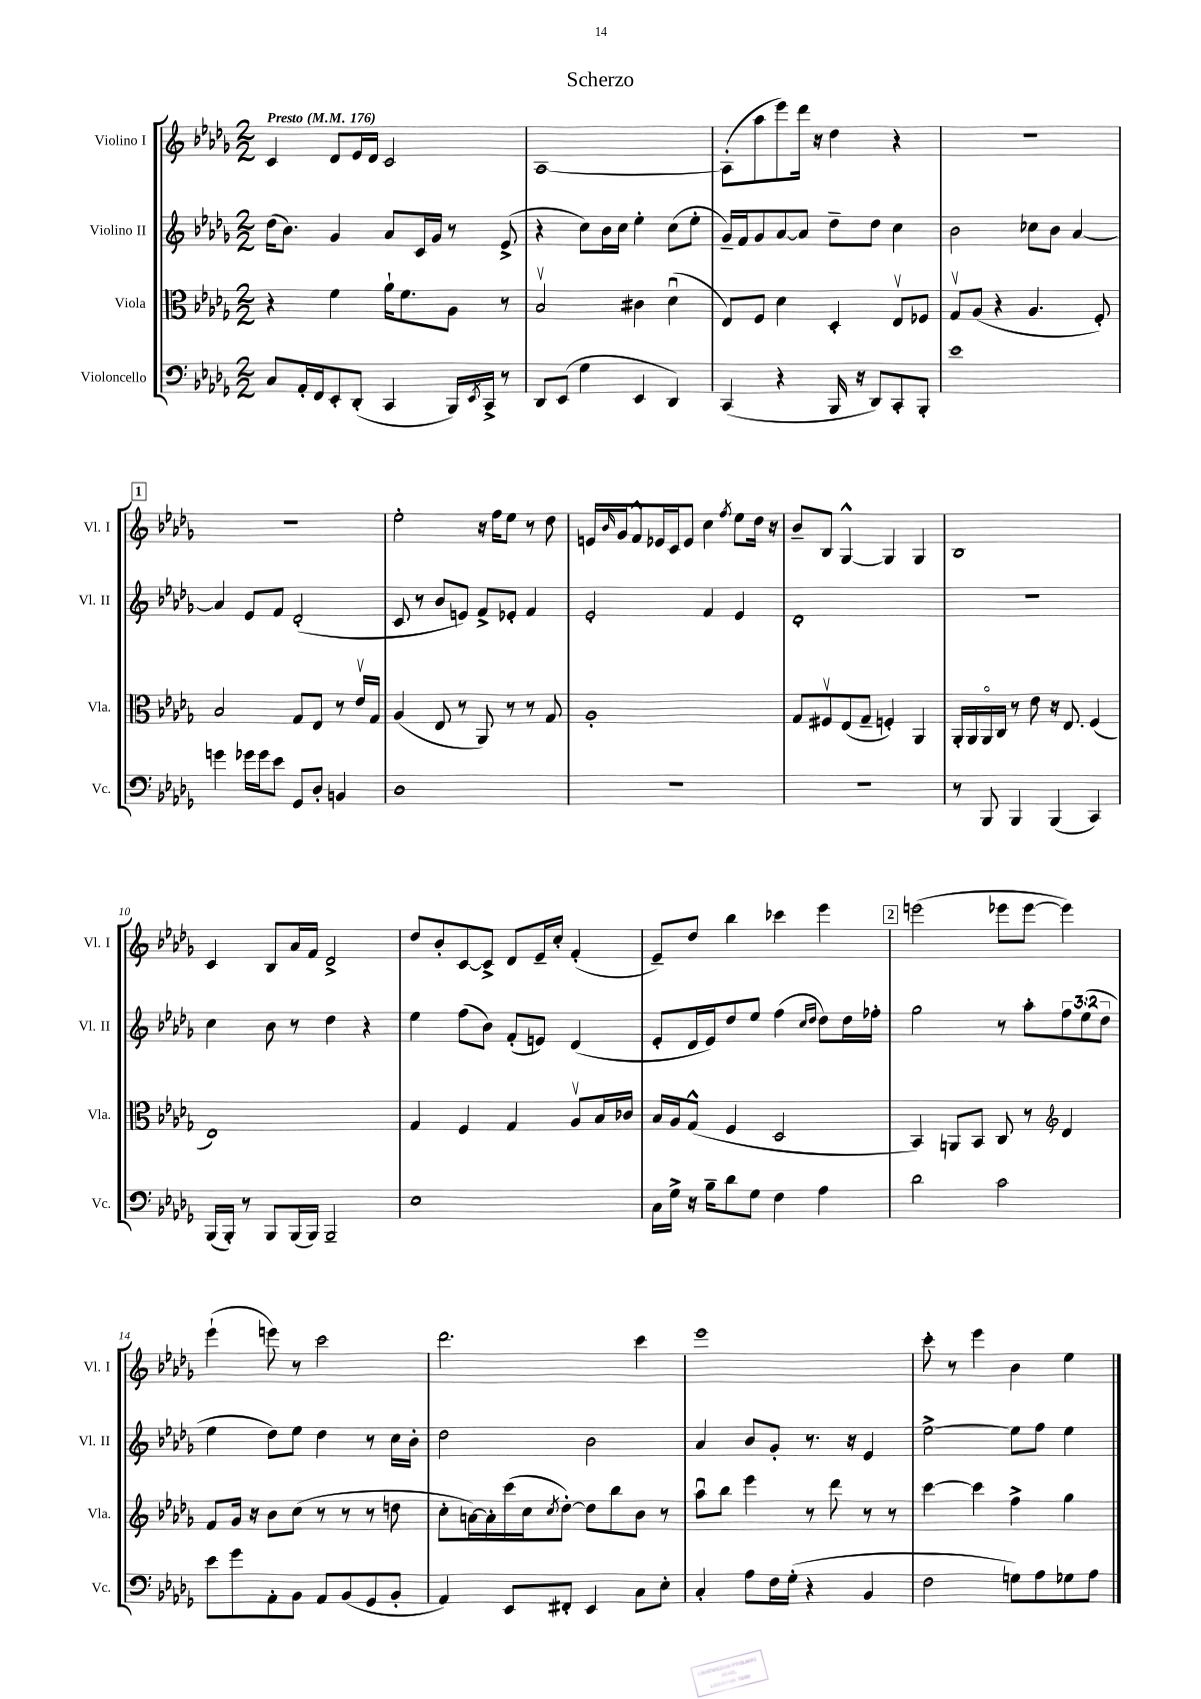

**kern	**kern	**kern	**kern
*staff4	*staff3	*staff2	*staff1
*clefF4	*clefC3	*clefG2	*clefG2
*k[b-e-a-d-g-]	*k[b-e-a-d-g-]	*k[b-e-a-d-g-]	*k[b-e-a-d-g-]
*M2/2	*M2/2	*M2/2	*M2/2
*MM176	*MM176	*MM176	*MM176
8C	4r	(16dd-	4c
.	.	8.b-)	.
16AA-'	.	.	.
16FF	.	.	.
8EE-'	4f	4g-	8d-
(8DD-'	.	.	16e-
.	.	.	16d-
4CC	16a-`	8a-	2c
.	8.f	.	.
.	.	16c	.
.	.	16g-	.
16BBB-)	8A-	8r	.
8qEE-	.	.	.
16CC^	.	.	.
8r	8r	(8e-^	.
=	=	=	=
8DD-	2B-v	4r	[1A-
(8EE-	.	.	.
4G-	.	8cc)	.
.	.	16b-	.
.	.	16cc	.
4EE-	4c#	4ee-'	.
4DD-)	(4d-u	(8cc	.
.	.	8ee-'	.
=	=	=	=
(4CC	8E-)	16g-~)	(8A-']
.	.	16f	.
.	8F	8g-	8aa-
4r	4d-	[8a-	8eee-)
.	.	8a-]	16ddd-
.	.	.	16r
16BBB-	4D-'	8dd-~	4dd-
16r	.	.	.
8DD-)	.	8dd-	.
8CC'	8E-v	4cc	4r
8BBB-'	8F-	.	.
=	=	=	=
1e-	8G-v	2b-	1r
.	(8A-	.	.
.	4r	.	.
.	4.A-	8cc-	.
.	.	8b-	.
.	.	[4a-	.
.	8F')	.	.
=	=	=	=
4g	2B-	4a-]	1r
16g-	.	8e-	.
16g-	.	.	.
8e-	.	8f	.
8GG-	8G-	(2d-'	.
8D-'	8E-	.	.
4BB	8r	.	.
.	16e-v	.	.
.	16G-	.	.
=	=	=	=
1D-	(4A-	8c	2ee-'
.	.	8r	.
.	8E-	8b-	.
.	8r	8e)	.
.	8AA-)	8f^	16r
.	.	.	16ff
.	8r	8e-'	8ee-
.	8r	4f	8r
.	8G-	.	8dd-
=	=	=	=
1r	1A-'	2e-'	16e
.	.	.	16qqb-
.	.	.	16g-
.	.	.	8f^^
.	.	.	16e-
.	.	.	16c
.	.	.	8e-
.	.	4f	4cc
.	.	.	8qff
.	.	4e-	8ee-
.	.	.	16dd-
.	.	.	16r
=	=	=	=
1r	8G-	1d-'	8b-~
.	8F#v	.	8B-
.	(8E-	.	[4G-^^
.	8G-~	.	.
.	4F')	.	4G-]
.	4AA-	.	4G-
=	=	=	=
8r	16AA-'	1r	1B-
.	16AA-	.	.
8BBB-	16AA-o	.	.
.	16C	.	.
4BBB-	8r	.	.
.	8e-	.	.
(4BBB-	16r	.	.
.	8.E-	.	.
4CC)	(4F	.	.
=	=	=	=
(16BBB-	1E-)	4cc	4c
16BBB-')	.	.	.
8r	.	.	.
8BBB-	.	8b-	8B-
(16BBB-	.	8r	16a-
16BBB-)	.	.	16f
2BBB-~	.	4dd-	2d-^
.	.	4r	.
=	=	=	=
1E-	4G-	4ee-	8dd-
.	.	.	8b-'
.	4F	(8ff	[8c
.	.	8b-)	8c^]
.	4G-	(8f'	8d-
.	.	8e)	16e-~
.	.	.	16cc'
.	8A-v	(4d-	(4f'
.	16B-	.	.
.	16c-	.	.
=	=	=	=
16C	16B-	8e-'	8e-~)
16G-^	16A-	.	.
16r	(8G-^^	16d-	8dd-
16B-~	.	16e-)	.
8d-	4F	8dd-	4bb-
8G-	.	8ee-	.
4F	2D-	(4ff	4ccc-
.	.	16qqcc	.
.	.	16qqdd-	.
4A-	.	8dd-)	4eee-
.	.	16dd-	.
.	.	16ff-'	.
=	=	=	=
2d-	4BB-)	2gg-	(2eee
.	8AA	.	.
.	8BB-	.	.
2c	8C	8r	8eee-
.	8r	8aa-'	[8eee-
*	*clefG2	*	*
.	4d-	12ff	4eee-])
.	.	(12ee-	.
.	.	12dd-	.
=	=	=	=
8e-	8f	4ee-	(4eee-`
8g-	16g-	.	.
.	16r	.	.
8AA-'	8b-	8dd-)	8eee)
8BB-	(8cc	8ee-	8r
8AA-	8r	4dd-	2ccc
(8BB-	8r	.	.
8GG-	8r	8r	.
8BB-'	8dd	16cc	.
.	.	16b-'	.
=	=	=	=
4AA-)	8cc'	2dd-	2.ddd-
.	[16a)	.	.
.	16a']	.	.
8EE-	(16ccc	.	.
.	16cc	.	.
.	8qcc	.	.
8FF#'	[8dd-')	.	.
4EE-	8dd-]	2b-	.
.	8bb-	.	.
8C	8b-	.	4ccc
8E-'	8r	.	.
=	=	=	=
4C'	8aa-u	4a-	1eee-
.	8bb-	.	.
8A-	4eee-	8b-	.
16F	.	8g-'	.
(16G-'	.	.	.
4r	8r	8.r	.
.	8ddd-	.	.
.	.	16r	.
4BB-	8r	4e-	.
.	8r	.	.
=	=	=	=
2F	[4ccc	[2ee-^	8ccc'
.	.	.	8r
.	4ccc]	.	4eee-
8G)	4ff^	8ee-]	4b-
8A-	.	8ff	.
8G-	4gg-	4ee-	4ee-
8A-	.	.	.
==	==	==	==
*-	*-	*-	*-
